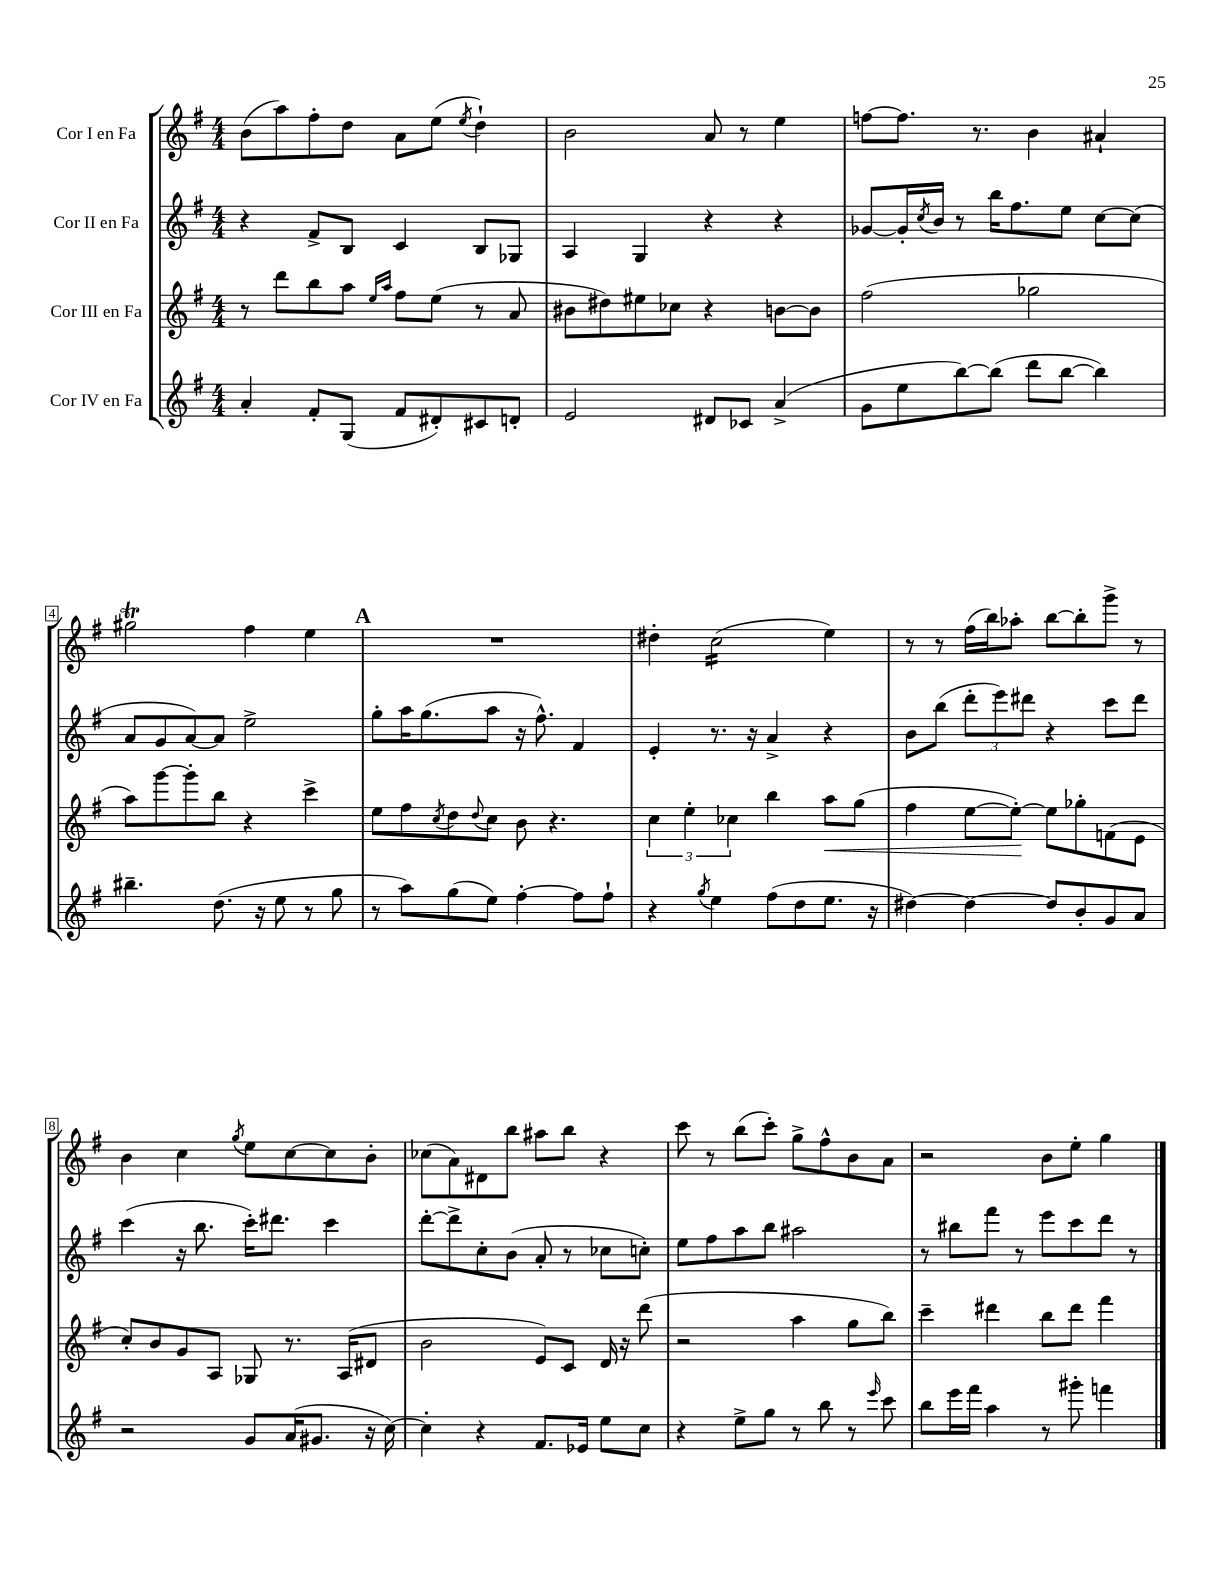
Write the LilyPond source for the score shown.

<<
\new StaffGroup <<
\new Staff = "s0" \with { instrumentName = "Cor I en Fa" } {
    \clef treble \key g \major \numericTimeSignature \time 4/4
    b'8( a''8) fis''8-. d''8 a'8 e''8( \acciaccatura { e''8 } d''4-!) |
    b'2 a'8 r8 e''4 |
    f''8~ f''8. r8. b'4 ais'4-! |
    gis''2\trill fis''4 e''4 |
    \mark \markup { \bold "A" } R1 |
    dis''4-. c''2:16( e''4) |
    r8 r8 fis''16( b''16) aes''8-. b''8~ b''8-. g'''8-> r8 |
    b'4 c''4 \acciaccatura { g''8 } e''8 c''8~ c''8 b'8-. |
    ces''8( a'8) dis'8 b''8 ais''8 b''8 r4 |
    c'''8 r8 b''8( c'''8-.) g''8-> fis''8-^ b'8 a'8 |
    r2 b'8 e''8-. g''4 \bar "|." |
}
\new Staff = "s1" \with { instrumentName = "Cor II en Fa" } {
    \clef treble \key g \major \numericTimeSignature \time 4/4
    r4 fis'8-> b8 c'4 b8 ges8 |
    a4 g4 r4 r4 |
    ges'8~ ges'16-. \acciaccatura { c''8 } b'16 r8 b''16 fis''8. e''8 c''8~ c''8( |
    a'8 g'8 a'8~) a'8 e''2-> |
    \mark \markup { \bold "A" } g''8-. a''16 g''8.( a''8 r16 fis''8.-^) fis'4 |
    e'4-. r8. r16 a'4-> r4 |
    b'8 b''8( \tuplet 3/2 { d'''8-. e'''8) dis'''8 } r4 c'''8 dis'''8 |
    c'''4( r16 b''8. c'''16-.) dis'''8. c'''4 |
    d'''8~-. d'''8-> c''8-. b'8( a'8-. r8 ces''8 c''8-.) |
    e''8 fis''8 a''8 b''8 ais''2 |
    r8 bis''8 fis'''8 r8 e'''8 c'''8 d'''8 r8 \bar "|." |
}
\new Staff = "s2" \with { instrumentName = "Cor III en Fa" } {
    \clef treble \key g \major \numericTimeSignature \time 4/4
    r8 d'''8 b''8 a''8 \grace { e''16 a''16 } fis''8 e''8( r8 a'8 |
    bis'8 dis''8) eis''8 ces''8 r4 b'8~ b'8 |
    fis''2( ges''2 |
    a''8) g'''8~ g'''8-. b''8 r4 c'''4-> |
    \mark \markup { \bold "A" } e''8 fis''8 \acciaccatura { c''8 } d''8 \appoggiatura { d''8 } c''8 b'8 r4. |
    \tuplet 3/2 { c''4 e''4-. ces''4 } b''4 a''8\< g''8( |
    fis''4 e''8~ e''8~-.\!) e''8 ges''8-. f'8( e'8 |
    c''8-.) b'8 g'8 a8 ges8 r8. a16( dis'8 |
    b'2 e'8) c'8 d'16 r16 d'''8( |
    r2 a''4 g''8 b''8) |
    c'''4-- dis'''4 b''8 dis'''8 fis'''4 \bar "|." |
}
\new Staff = "s3" \with { instrumentName = "Cor IV en Fa" } {
    \clef treble \key g \major \numericTimeSignature \time 4/4
    a'4-. fis'8-. g8( fis'8 dis'8-.) cis'8 d'8-. |
    e'2 dis'8 ces'8 a'4->( |
    g'8 e''8 b''8~) b''8( d'''8 b''8~ b''4) |
    bis''4.-- d''8.( r16 e''8 r8 g''8 |
    \mark \markup { \bold "A" } r8 a''8) g''8( e''8) fis''4~-. fis''8 fis''8-! |
    r4 \acciaccatura { g''8 } e''4 fis''8( d''8 e''8. r16 |
    dis''4~) dis''4~ dis''8 b'8-. g'8 a'8 |
    r2 g'8 a'16( gis'8. r16 c''16~) |
    c''4-. r4 fis'8. ees'16 e''8 c''8 |
    r4 e''8-> g''8 r8 b''8 r8 \grace { e'''16 } c'''8 |
    b''8 e'''16 fis'''16 a''4 r8 gis'''8-. f'''4 \bar "|." |
}
>>
>>
\layout { \context { \Score \override BarNumber.stencil = #(make-stencil-boxer 0.1 0.3 ly:text-interface::print) } }
